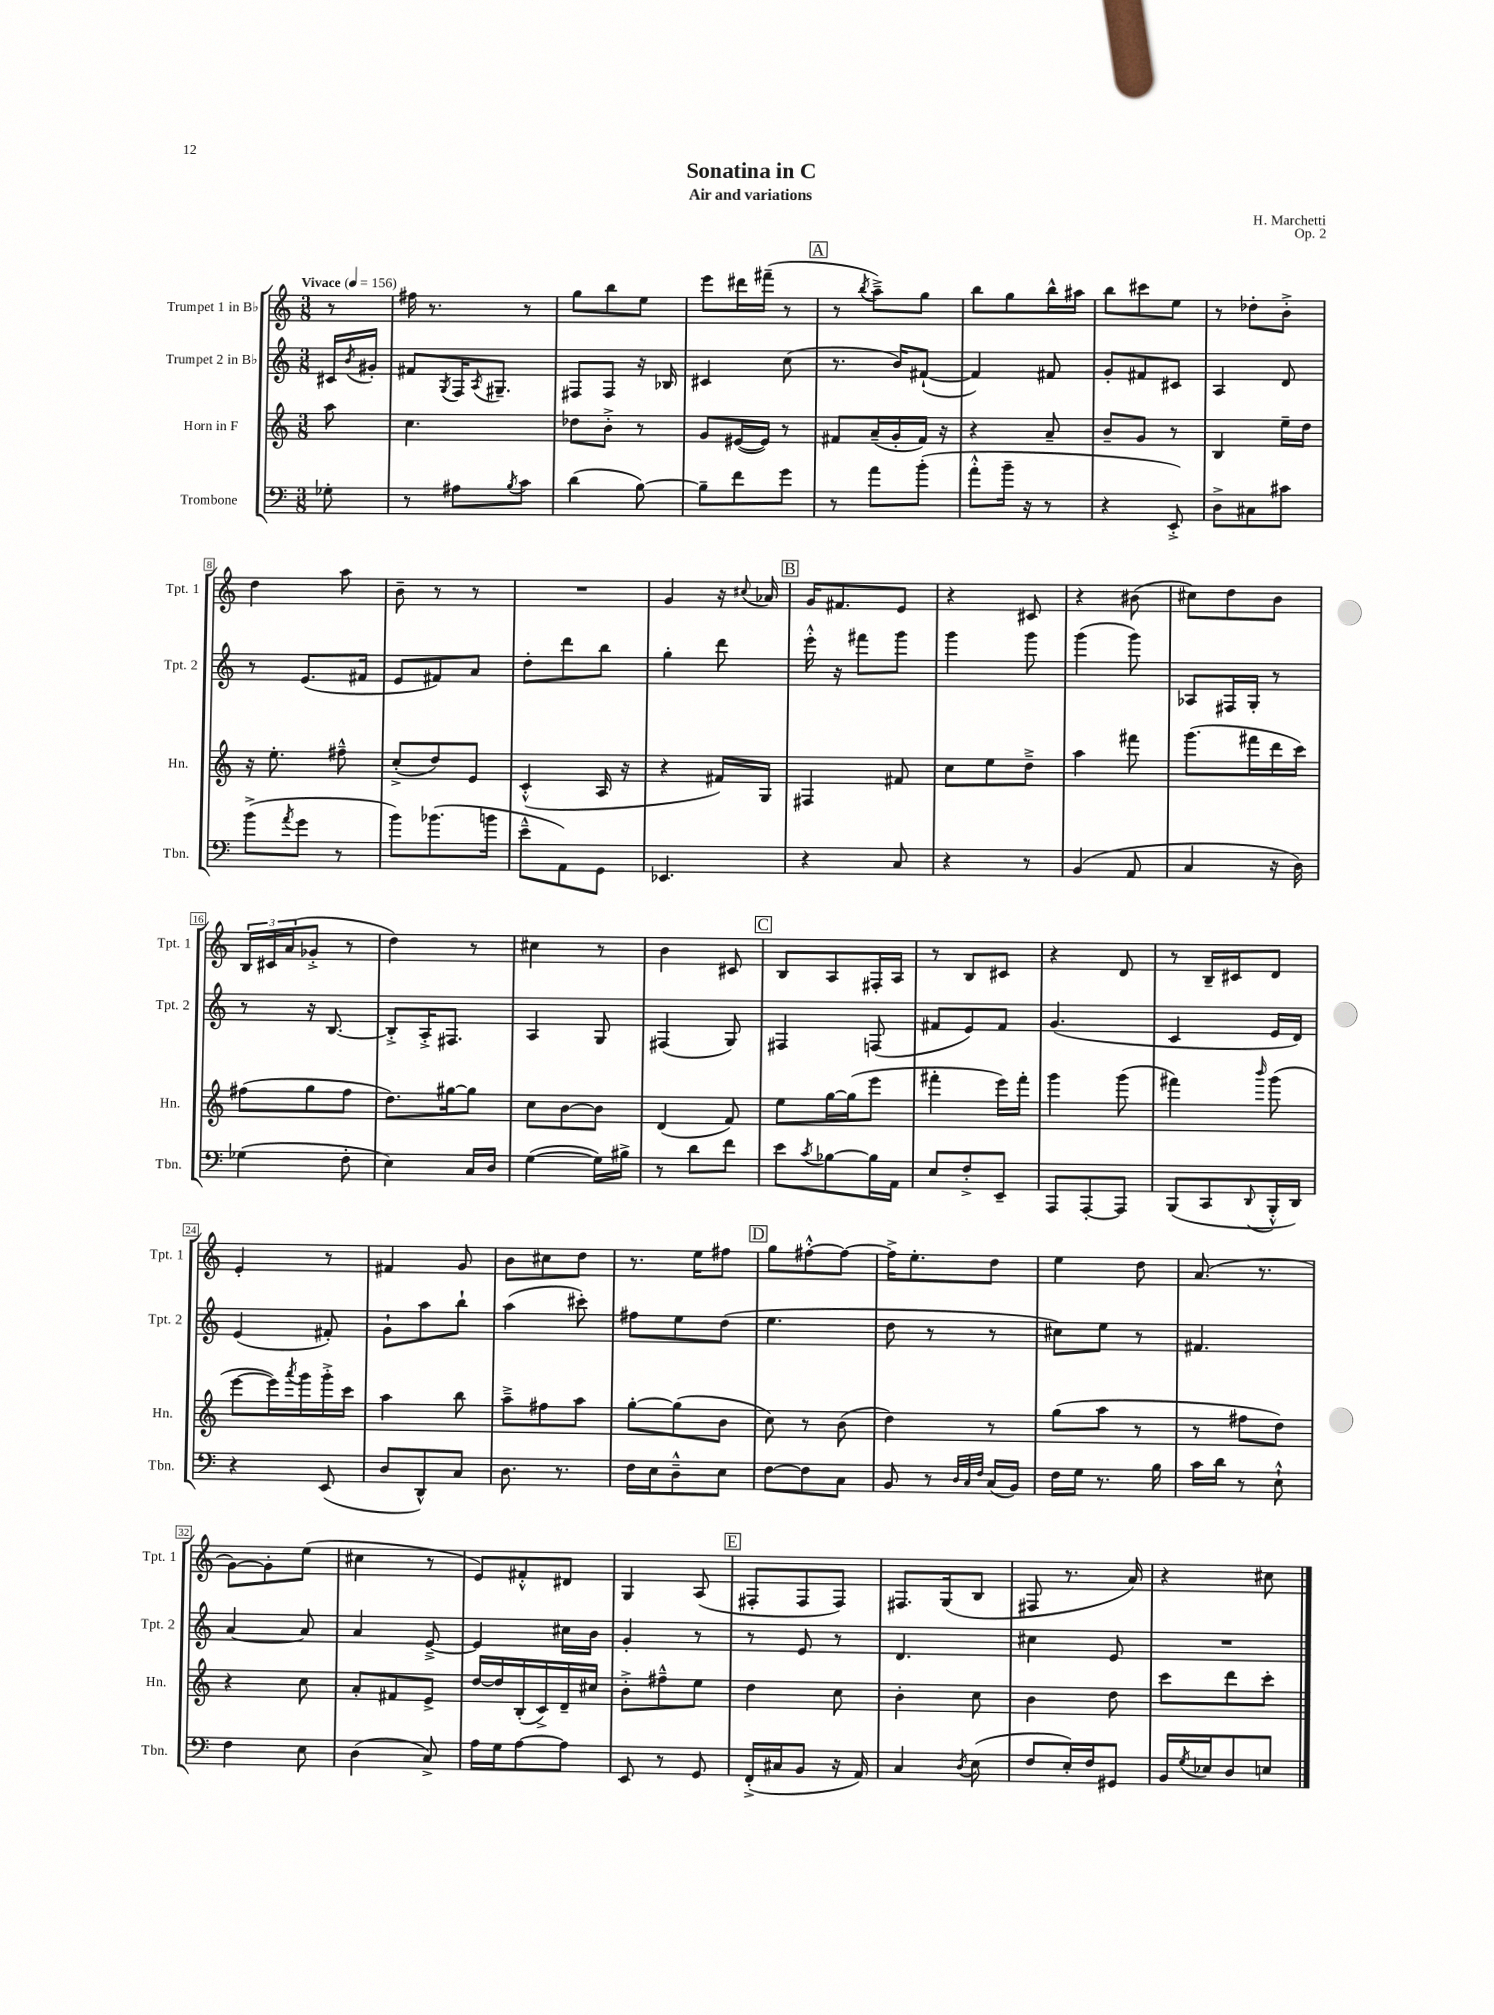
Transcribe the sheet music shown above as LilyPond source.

\header { title = "Sonatina in C" composer = "H. Marchetti" subtitle = "Air and variations" opus = "Op. 2" }
<<
\new StaffGroup <<
\new Staff = "s0" \with { instrumentName = "Trumpet 1 in Bb" shortInstrumentName = "Tpt. 1" } {
    \clef treble \key c \major \numericTimeSignature \time 3/8 \partial 8 \tempo "Vivace" 4 = 156
    r8 |
    fis''16 r8. r8 |
    g''8 b''8 e''8 |
    e'''8 dis'''16 fis'''16--( r8 |
    \mark \markup { \box "A" } r8 \acciaccatura { b''8 } a''8--->) g''8 |
    b''8 g''8 b''16-^ ais''16 |
    b''8 cis'''8 e''8 |
    r8 des''8-. b'8-.-> |
    d''4 a''8 |
    b'8-- r8 r8 |
    R4. |
    g'4 r16 \appoggiatura { cis''8 } aes'16 |
    \mark \markup { \box "B" } g'16 fis'8. e'8 |
    r4 cis'8 |
    r4 bis'8( |
    cis''8) d''8 b'8 |
    \tuplet 3/2 { b16 cis'16 a'16( } ges'8-.-> r8 |
    d''4) r8 |
    cis''4 r8 |
    b'4 cis'8 |
    \mark \markup { \box "C" } b8 a8 fis16-. a16 |
    r8 b8 cis'8 |
    r4 d'8 |
    r8 b16-- cis'16 d'8 |
    e'4-. r8 |
    fis'4 g'8 |
    b'8 cis''8 d''8 |
    r8. e''16 fis''8 |
    \mark \markup { \box "D" } g''8 fis''8~-.-^ fis''8~ |
    fis''16-> e''8.-. d''8 |
    e''4 d''8 |
    a'8.( r8. |
    g'8~) g'8-. e''8( |
    cis''4 r8 |
    e'8) fis'8-.-^ dis'8 |
    g4 a8( |
    \mark \markup { \box "E" } fis8-. fis8 fis8) |
    fis8. g16( b8 |
    fis8 r8. a'16) |
    r4 cis''8 \bar "|." |
}
\new Staff = "s1" \with { instrumentName = "Trumpet 2 in Bb" shortInstrumentName = "Tpt. 2" } {
    \clef treble \key c \major \numericTimeSignature \time 3/8 \partial 8
    cis'16 \acciaccatura { b'8 } gis'16-. |
    fis'8 \acciaccatura { g8 } f16 \acciaccatura { a8 } gis8.-- |
    fis8 fis8 r16 bes16 |
    cis'4 c''8( |
    \mark \markup { \box "A" } r8. b'16) fis'8~-!( |
    fis'4) fis'8 |
    g'8-. fis'8 cis'8 |
    a4 d'8 |
    r8 e'8.( fis'16 |
    e'8 fis'8) a'8 |
    d''8-. d'''8 b''8 |
    g''4-. d'''8 |
    \mark \markup { \box "B" } e'''16-.-^ r16 fis'''8 g'''8 |
    g'''4 g'''8 |
    g'''4( g'''8) |
    aes8 fis16 g16-. r8 |
    r8 r16 b8.~ |
    b8-.-> a16-.-> fis8. |
    a4 g8 |
    fis4( g8) |
    \mark \markup { \box "C" } fis4 f8( |
    fis'8 e'8) fis'8 |
    g'4.( |
    c'4 e'16 d'16) |
    e'4( fis'8-.) |
    g'8-! a''8 b''8-! |
    a''4( cis'''8-.) |
    fis''8 e''8 d''8( |
    \mark \markup { \box "D" } e''4. |
    d''8 r8 r8 |
    cis''8) e''8 r8 |
    fis'4. |
    a'4~ a'8 |
    a'4 e'8~---> |
    e'4 cis''16 b'16 |
    g'4-. r8 |
    \mark \markup { \box "E" } r8 e'8 r8 |
    d'4. |
    cis''4 e'8 |
    R4. \bar "|." |
}
\new Staff = "s2" \with { instrumentName = "Horn in F" shortInstrumentName = "Hn." } {
    \clef treble \key c \major \numericTimeSignature \time 3/8 \partial 8
    a''8 |
    c''4. |
    des''8 b'8-.-> r8 |
    g'8 eis'16~( eis'16) r8 |
    \mark \markup { \box "A" } fis'8 a'16--( g'16-. fis'16) r16 |
    r4 a'8-- |
    b'8-- g'8 r8 |
    b4 e''16-- d''16 |
    r16 e''8.-. fis''8---^ |
    c''8-.->( d''8) e'8 |
    c'4-.-^( a16 r16 |
    r4 fis'16) g16 |
    \mark \markup { \box "B" } fis4 fis'8 |
    c''8 e''8 d''8---> |
    a''4 fis'''8 |
    g'''8.( fis'''16 d'''16 c'''16) |
    fis''8( g''8 fis''8 |
    d''8.) gis''16~ gis''8 |
    c''8 b'8~ b'8 |
    d'4( f'8) |
    \mark \markup { \box "C" } e''8 g''16~ g''16( e'''8 |
    fis'''4-. e'''16) fis'''16-. |
    g'''4 g'''8( |
    fis'''4) \grace { b'''16 } g'''8( |
    e'''8~ e'''16) \acciaccatura { a'''8 } g'''16 g'''16-.-> c'''16 |
    a''4 b''8 |
    a''8---> fis''8 a''8 |
    g''8~-. g''8( b'8 |
    \mark \markup { \box "D" } c''8) r8 b'8( |
    d''4) r8 |
    g''8( a''8 r8 |
    r8 fis''8 d''8) |
    r4 c''8 |
    a'8-. fis'8 e'8-> |
    d''16~ d''16 b16-.( c'16->) d'16-- cis''16 |
    b'8-.-> fis''8---^ e''8 |
    \mark \markup { \box "E" } d''4 c''8 |
    b'4-. c''8 |
    b'4 d''8 |
    c'''8 d'''8 c'''8-. \bar "|." |
}
\new Staff = "s3" \with { instrumentName = "Trombone" shortInstrumentName = "Tbn." } {
    \clef bass \key c \major \numericTimeSignature \time 3/8 \partial 8
    ges8-. |
    r8 ais8 \acciaccatura { b8 } c'8 |
    d'4( b8~) |
    b8-- f'8 g'8 |
    \mark \markup { \box "A" } r8 a'8 b'8-.( |
    a'8-.-^ b'16-- r16 r8 |
    r4 e,8-.->) |
    d8-> cis8 cis'8 |
    b'8->( \acciaccatura { a'8 } g'8 r8 |
    b'8) bes'8.( b'16 |
    e'8---^ a,8) g,8 |
    ees,4. |
    \mark \markup { \box "B" } r4 c8 |
    r4 r8 |
    b,4( a,8 |
    c4 r16 d16) |
    ges4( f8-. |
    e4) c16 d16 |
    g4~( g16) bis16-> |
    r8 d'8 f'8 |
    \mark \markup { \box "C" } e'8 \acciaccatura { c'8 } bes8~ bes16 a,16 |
    e8 f8-.-> e,8-- |
    a,,8 a,,8~-. a,,8 |
    b,,8( c,8 \appoggiatura { d,8 } b,,16-.-^ d,16) |
    r4 e,8( |
    d8 d,8-^) c8 |
    d8. r8. |
    f16 e16 d8---^ e8 |
    \mark \markup { \box "D" } f8~ f8 c8 |
    b,8 r8 \grace { d32 c32 f32 } c16( b,16) |
    f16 g16 r8. b16 |
    c'16 d'16 r8 e8-!-^ |
    f4 e8 |
    d4( c8->) |
    a16 g16 a8~ a8 |
    e,8 r8 g,8 |
    \mark \markup { \box "E" } f,16-.->( cis16 b,8 r16 a,16) |
    c4 \acciaccatura { d8 } e8( |
    f8 e16-.) f16 gis,8 |
    b,16 \acciaccatura { g8 } ees16 d8 e8 \bar "|." |
}
>>
>>
\layout { \context { \Score \override BarNumber.stencil = #(make-stencil-boxer 0.1 0.3 ly:text-interface::print) } }
